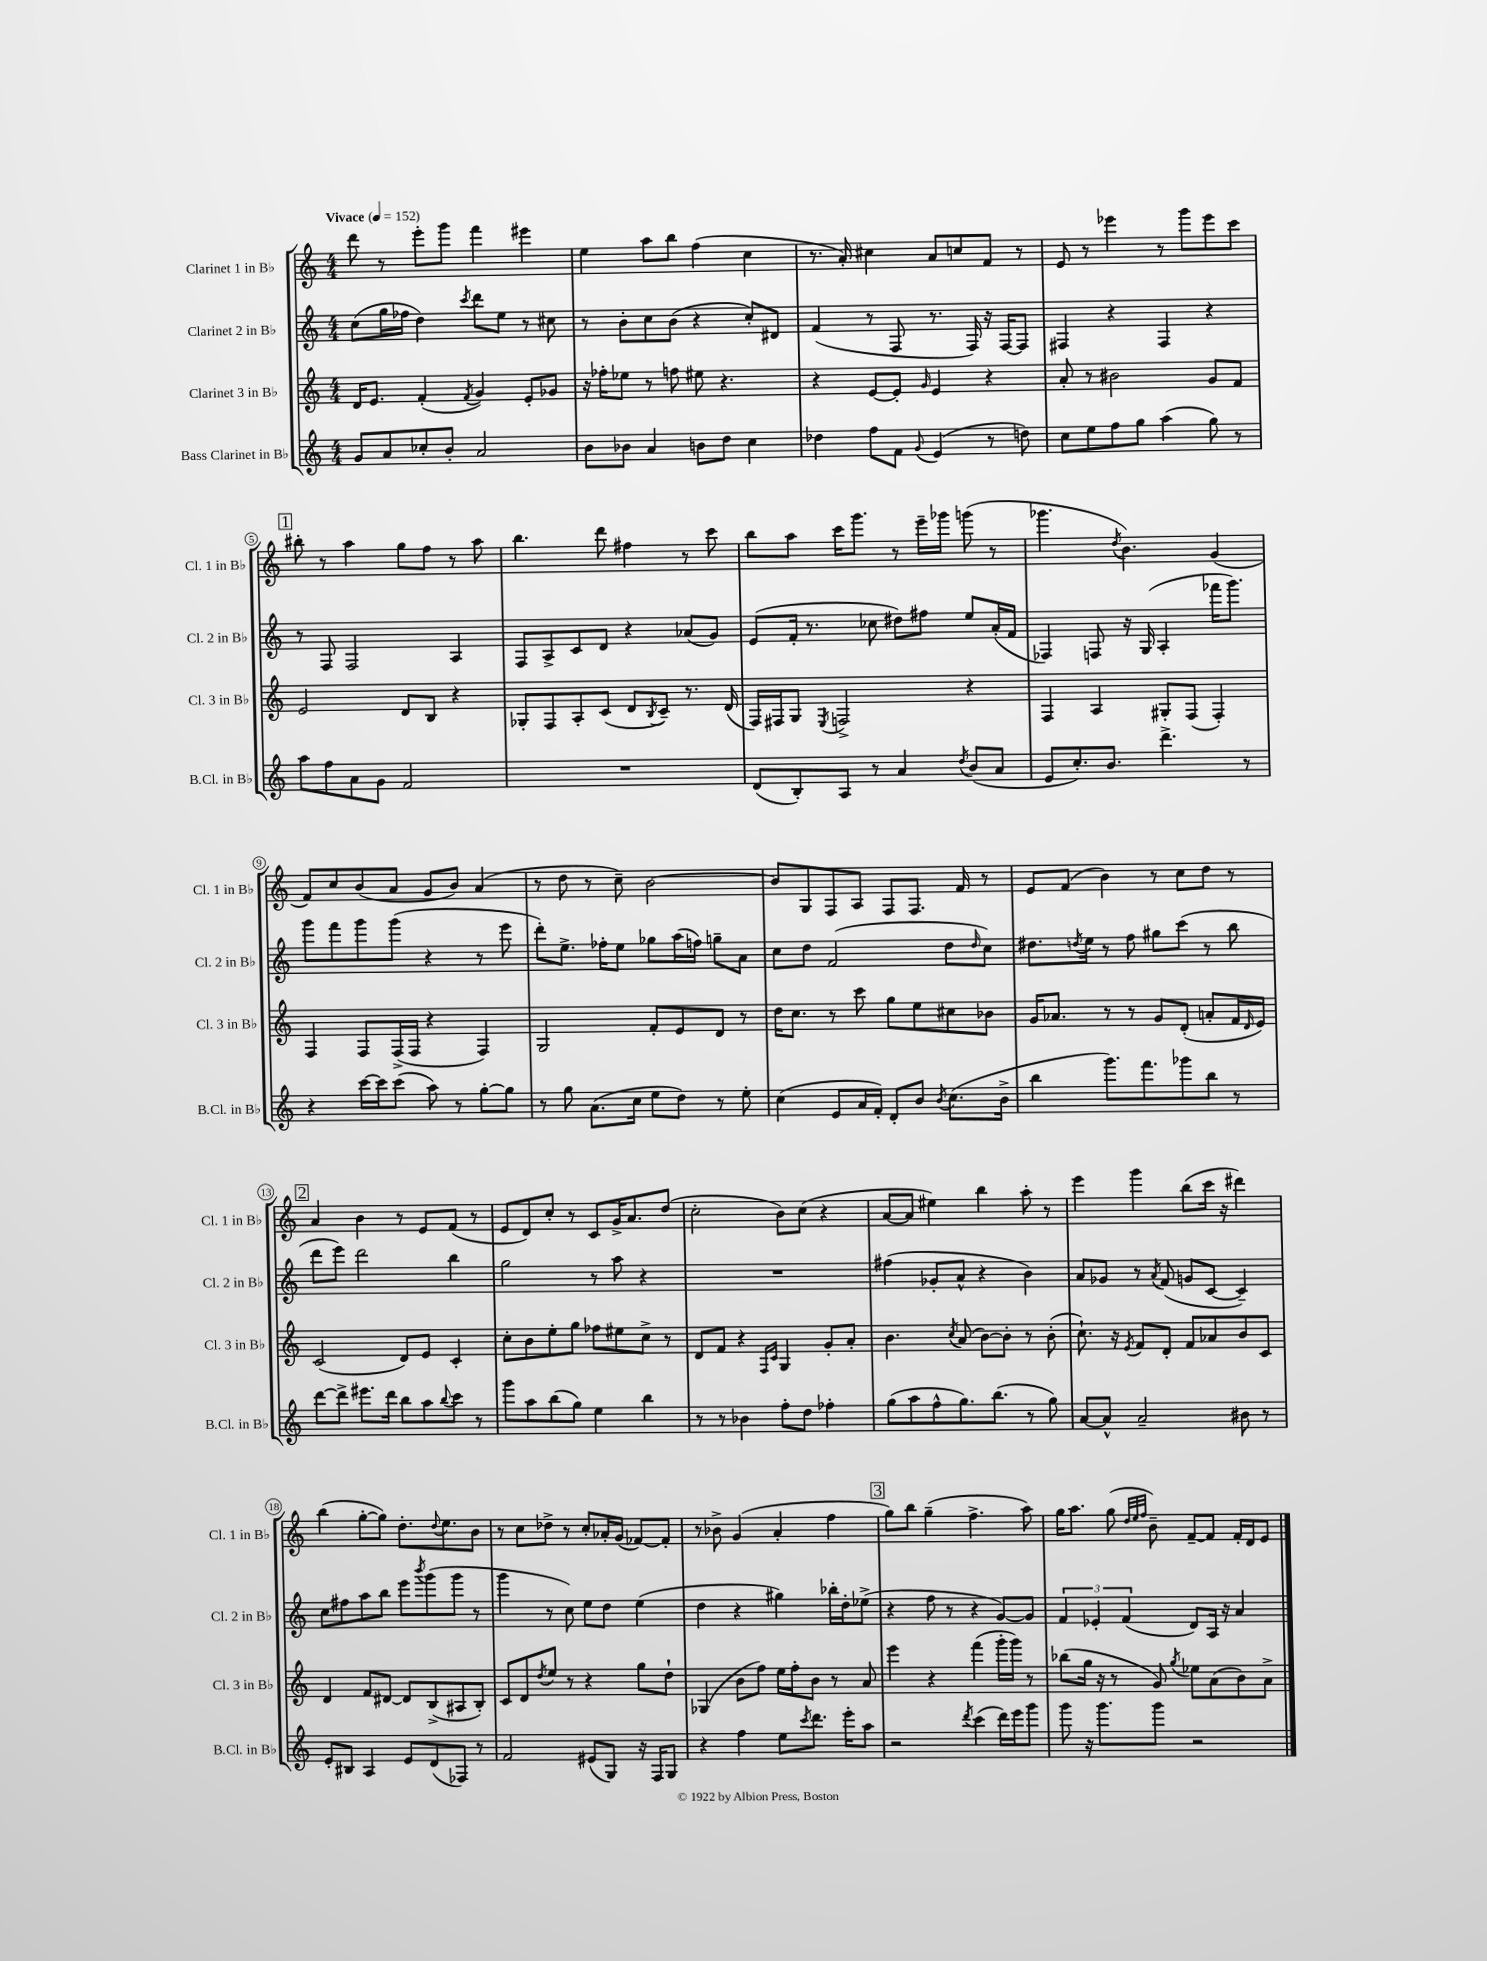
<<
\new StaffGroup <<
\new Staff = "s0" \with { instrumentName = "Clarinet 1 in Bb" shortInstrumentName = "Cl. 1 in Bb" } {
    \clef treble \key c \major \numericTimeSignature \time 4/4 \tempo "Vivace" 4 = 152
    d'''8 r8 e'''8-. g'''8 f'''4 eis'''4 |
    e''4 a''8 b''8 f''4( c''4 |
    r8. a'16-.) cis''4 a'8 c''8 f'8 r8 |
    e'8 r8 ees'''4 r8 g'''8 ees'''8 c'''8 |
    \mark \markup { \box "1" } bis''8-. r8 a''4 g''8 f''8 r8 a''8 |
    b''4. d'''8 fis''4 r8 c'''8 |
    b''8 a''8 c'''16 g'''8. r8 e'''16-- ges'''16 g'''8( r8 |
    ges'''4. \acciaccatura { d''8 } b'4.) g'4( |
    f'8) c''8 b'8( a'8 g'8 b'8) a'4( |
    r8 d''8 r8 c''8--) b'2~ |
    b'8 g8 f8 a8 f8 f8. f'16 r8 |
    e'8 f'8( b'4) r8 c''8 d''8 r8 |
    \mark \markup { \box "2" } a'4 b'4 r8 e'8 f'8( r8 |
    e'8 d'8) c''8-. r8 c'8 g'16-> a'8. d''8( |
    c''2-. b'8) c''8( r4 |
    a'8~ a'8 eis''4) b''4 a''8-. r8 |
    e'''4 g'''4 b''8( c'''16 r16 dis'''4) |
    b''4( g''8~-. g''8) d''8.-. \appoggiatura { d''8 } e''8. b'8 |
    r8 c''8 des''8-> r8 c''8-. aes'16-. g'16( fes'8~) fes'8-. |
    r8 bes'8-> g'4( a'4-. f''4 |
    \mark \markup { \box "3" } g''8) b''8 g''4--( f''4.-> a''8) |
    g''16 a''8. g''8( \grace { d''32 e''32 f''32 } b'8--) f'8~-- f'8 f'16-. d'16 e'8 \bar "|." |
}
\new Staff = "s1" \with { instrumentName = "Clarinet 2 in Bb" shortInstrumentName = "Cl. 2 in Bb" } {
    \clef treble \key c \major \numericTimeSignature \time 4/4
    c''8( g''16 fes''16 d''4) \acciaccatura { c'''8 } d'''8 e''8 r8 cis''8 |
    r8 b'8-. c''8 b'8( r4 c''8-.) dis'8 |
    f'4( r8 f8 r8. f16) r16 f16~ f8 |
    fis4 r4 fis4 r4 |
    \mark \markup { \box "1" } r8 f8 f2 a4 |
    f8 a8-> c'8 d'8 r4 aes'8( g'8) |
    e'8( f'16-. r8. ces''8 dis''8) fis''8 e''8 a'16-.( f'16 |
    fes4) f8 r16 g16( a4-. fes'''16 g'''8.) |
    g'''8 f'''8 g'''8 g'''8( r4 r8 e'''8 |
    d'''8-.) e''8.-> fes''16-. e''8 ges''8 a''16( f''16) g''8-- a'8 |
    c''8 d''8 f'2( d''8 \grace { d''16 } c''8) |
    dis''8. \acciaccatura { d''8 } e''16 r8 f''8 gis''8 c'''8( r8 b''8 |
    \mark \markup { \box "2" } d'''8 e'''8) d'''2 b''4 |
    g''2 r8 a''8 r4 |
    R1 |
    fis''4( ges'8-. a'8-^ r4 b'4) |
    a'8 ges'8 r8 \acciaccatura { a'8 } f'8( g'8 c'8~ c'4--) |
    c''8 fis''8 a''8 b''8 e'''8 \acciaccatura { b'''8 } g'''8( g'''8 r8 |
    g'''4 r8 c''8) e''8 d''8 e''4( |
    d''4 r4 gis''4) bes''16-. d''16-. ees''8->( |
    \mark \markup { \box "3" } r4 f''8 r8 r4 g'8~) g'8 |
    \tuplet 3/2 { f'4 ees'4-. f'4( } d'8) a16 r16 a'4 \bar "|." |
}
\new Staff = "s2" \with { instrumentName = "Clarinet 3 in Bb" shortInstrumentName = "Cl. 3 in Bb" } {
    \clef treble \key c \major \numericTimeSignature \time 4/4
    d'16 e'8. f'4-.( \acciaccatura { f'8 } g'4) e'8-. ges'8 |
    r16 fes''16-. ees''8 r8 f''8 eis''8 r4. |
    r4 e'8~ e'8-. \grace { g'16 } e'4 r4 |
    a'8-. r8 bis'2 g'8 f'8 |
    \mark \markup { \box "1" } e'2 d'8 b8 r4 |
    ges8-. f8 a8-. c'8( d'8 \acciaccatura { b8 } c'8--) r8. d'16( |
    f16) fis16 g8 \acciaccatura { e8 } f2-> r4 |
    f4 a4 gis8-. f8( f4-.) |
    f4 f8 f16->( f16 r4 f4) |
    g2 f'8-. e'8 d'8 r8 |
    d''16 c''8. r8 c'''8 g''8 e''8 cis''8 bes'8 |
    g'16 aes'8. r8 r8 g'8 d'8-.( a'8-. f'16 \grace { d'16 } e'16) |
    \mark \markup { \box "2" } c'2( d'8) e'8 c'4-. |
    c''8-. b'8 e''8-. g''8 fes''8 eis''8 c''8-> r8 |
    d'8 f'8 r4 \grace { f16 c'16 } g4 g'8-. a'8-. |
    b'4. \acciaccatura { c''8 } a'8( b'8~) b'8-. r8 b'8-.( |
    c''8.-!) r16 \acciaccatura { e'8 } f'8 d'8-. f'8 aes'8 b'8 c'8 |
    d'4 f'8 dis'8~ dis'8 b8->( ais8 b8-.) |
    c'8 d'8 \acciaccatura { d''8 } e''8 r8 r4 g''8 d''8-! |
    ges4( b'8 f''8) e''16 f''16-. b'8 r8 a'8 |
    \mark \markup { \box "3" } e'''4 r4 f'''4( g'''16-. g'''16) r8 |
    bes''8( g''16 r16 r8 g'8) \acciaccatura { g''8 } ees''8 a'8( b'8) a'8-> \bar "|." |
}
\new Staff = "s3" \with { instrumentName = "Bass Clarinet in Bb" shortInstrumentName = "B.Cl. in Bb" } {
    \clef treble \key c \major \numericTimeSignature \time 4/4
    g'8 a'8 ces''8-. b'8-. a'2 |
    b'8 bes'8 a'4 b'8 d''8 c''4 |
    des''4 f''8 f'8 \appoggiatura { g'8 } e'4( r8 d''8) |
    c''8 e''8 f''8 g''8 a''4( g''8) r8 |
    \mark \markup { \box "1" } a''8 f''8 a'8 g'8 f'2 |
    R1 |
    d'8( b8-.) a8 r8 a'4 \acciaccatura { d''8 } b'8( a'8 |
    e'8 c''8.-.) b'8. d'''4.-> r8 |
    r4 c'''16~ c'''16 c'''8( a''8) r8 g''8~-. g''8 |
    r8 g''8 a'8.( c''16 e''8 d''8) r8 e''8-. |
    c''4( e'8 a'16 f'16-.) d'8-. b'8 \acciaccatura { b'8 } c''8.( b'16-> |
    b''4 g'''8.) f'''8. ges'''8 b''8 r8 |
    \mark \markup { \box "2" } d'''8~ d'''8-> eis'''8. d'''16 b''8 a''8 \appoggiatura { b''8 } c'''8 r8 |
    g'''8 a''8 b''8( g''8) e''4 b''4 |
    r8 r8 bes'4 f''8-. d''8 fes''4-. |
    g''8( a''8 f''8-^ g''8.) b''8.( r8 g''8) |
    a'8~ a'8-^ a'2-- bis'8 r8 |
    e'8-. bis8 a4 e'8 d'8( fes8) r8 |
    f'2 eis'8( g8) r16 f16 g8 |
    r4 f''4 e''8 \acciaccatura { c'''8 } d'''8. e'''16-. a''8 |
    \mark \markup { \box "3" } r2 \acciaccatura { d'''8 } c'''4( d'''16) e'''16 g'''8 |
    g'''8 r16 g'''8. g'''8 r2 \bar "|." |
}
>>
>>
\layout { \context { \Score \override BarNumber.stencil = #(make-stencil-circler 0.1 0.3 ly:text-interface::print) } }
